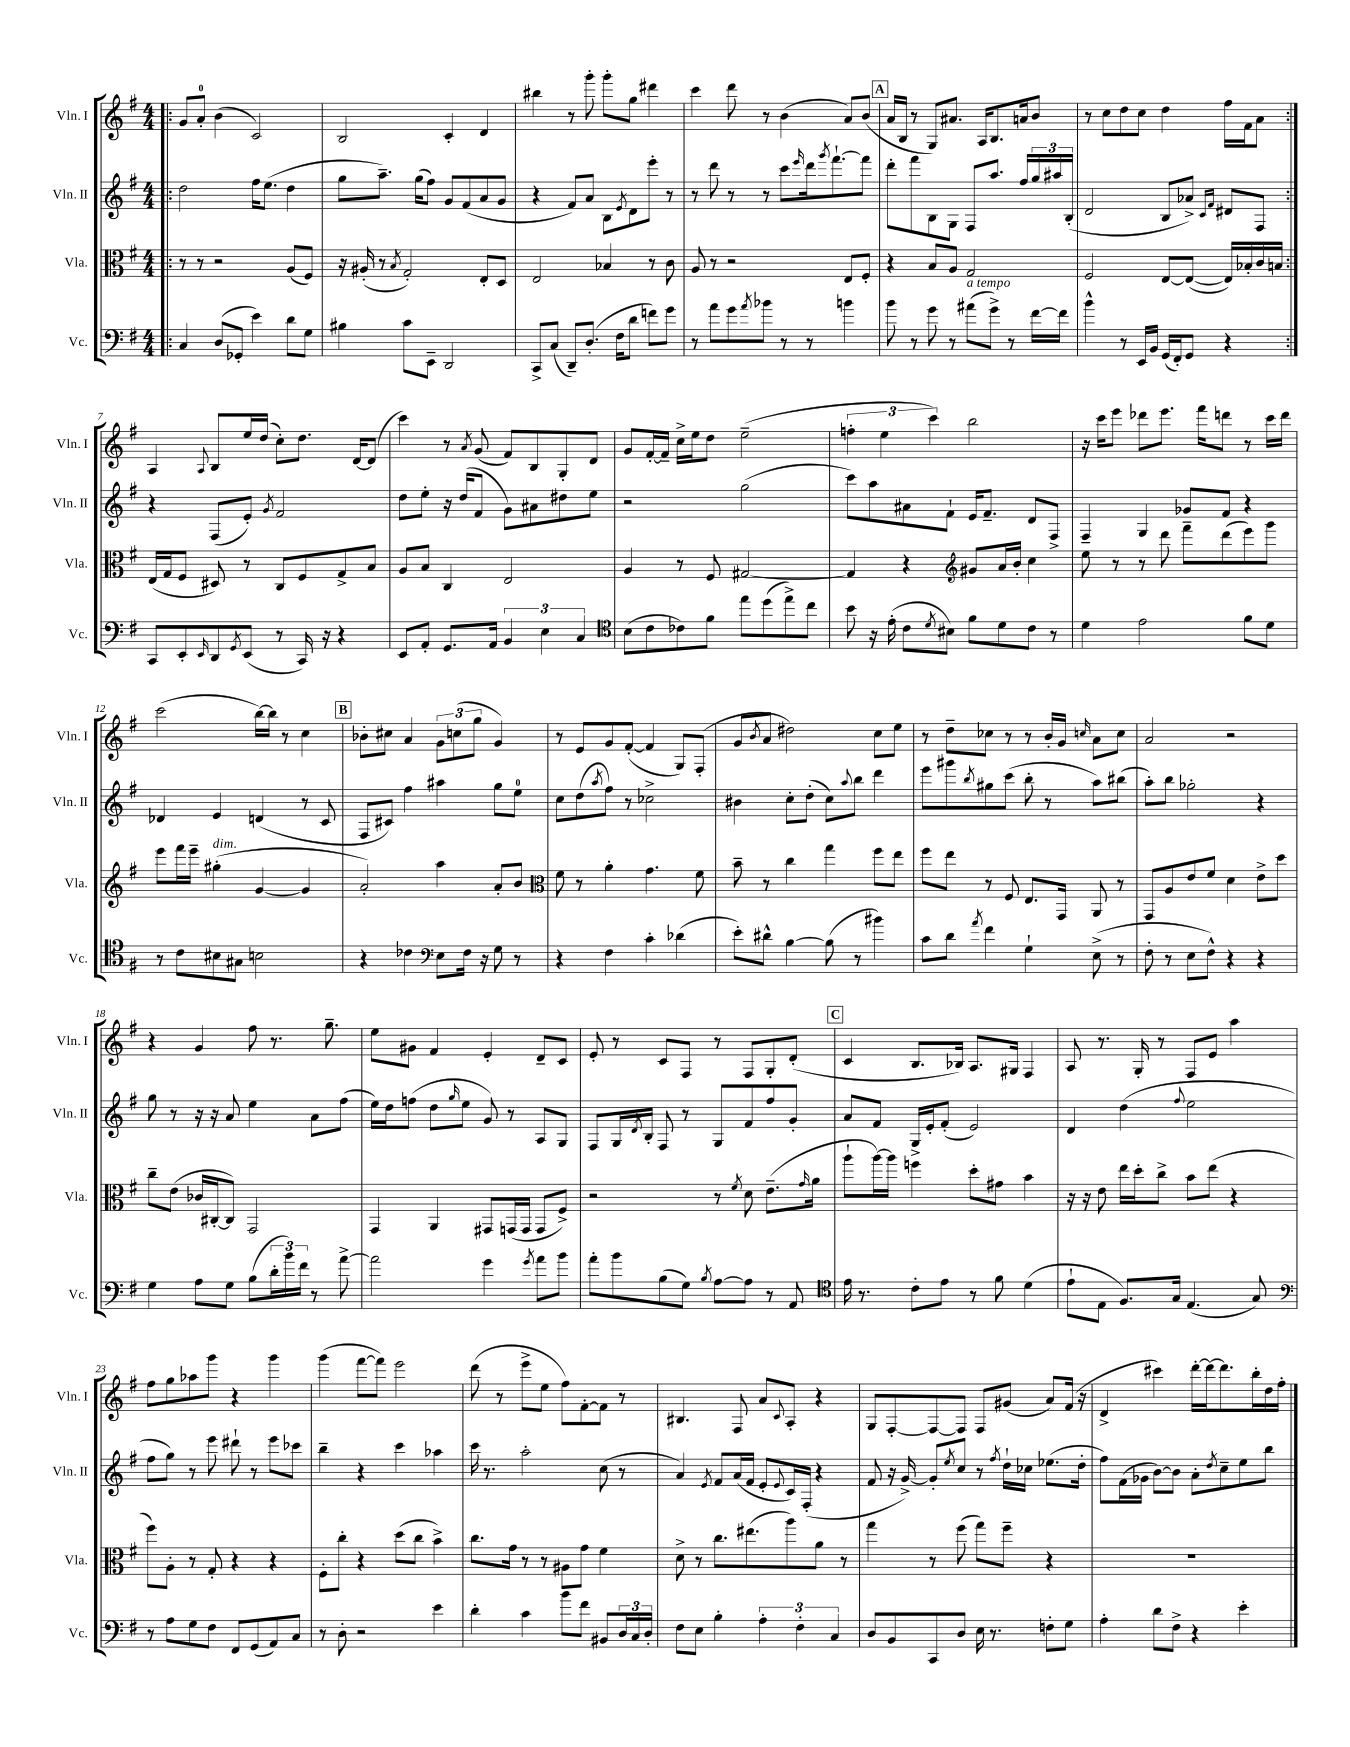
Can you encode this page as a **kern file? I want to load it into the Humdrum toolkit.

**kern	**kern	**kern	**kern
*staff4	*staff3	*staff2	*staff1
*clefF4	*clefC3	*clefG2	*clefG2
*k[f#]	*k[f#]	*k[f#]	*k[f#]
*M4/4	*M4/4	*M4/4	*M4/4
=!|:	=!|:	=!|:	=!|:
4C	8r	2dd	8g
.	8r	.	8a'
(8D	2r	.	(4b
8GG-'	.	.	.
4e)	.	16ff#	2c)
.	.	(8.ee	.
8d	(8A	4dd	.
8G	8F#)	.	.
=	=	=	=
4B#	16r	8gg	2B
.	(16A#'	.	.
.	8r	8.aa~)	.
.	8qB	.	.
8c	2G')	.	.
.	.	(16gg	.
8EE~	.	8ff#)	.
2DD	.	8g	4c'
.	.	(8f#	.
.	8E'	8a	4d
.	8D	8g	.
=	=	=	=
8CC^	2E	4r	4bb#
(8C	.	.	.
8DD~)	.	8f#)	8r
(8.D'	.	8a	8ggg'
.	4B-	8B	8ggg'
16F#	.	.	.
.	.	8qe	.
8d	.	8d	8gg
8f)	8r	8eee'	4ddd#
8g	8c	8r	.
=	=	=	=
8r	8A	8r	4ccc
8a	8r	8ddd	.
8g	2r	8r	8ddd
8qa	.	.	.
8b-	.	8r	8r
8r	.	8ccc	(4b
.	.	16qqeee	.
8r	.	16ddd	.
.	.	8qggg	.
.	.	[8.fff#`	.
4b	8E	.	8a)
.	8F#'	8fff#]	(8b
=	=	=	=
8b	4r	8ddd'	16a
.	.	.	16B
8r	.	8fff#	8r
8g	8B	8B	8G)
8r	8A	8G	8.a#
(8a#	2G	8F#	.
.	.	.	16A
8g^)	.	8.aa	8.B
8r	.	.	.
.	.	16ff#	16a
[16f#	.	24gg	8b
.	.	24aa#	.
16f#]	.	.	.
.	.	(24B'	.
=	=	=	=
4b^^	2F#	2d	8r
.	.	.	8cc
8r	.	.	8dd
16EE	.	.	8cc
16BB	.	.	.
(16GG	[8E	8B	4dd
16FF#')	.	.	.
8GG	(8E_	8a-^)	.
.	.	16qqc	.
.	.	16qqf#	.
4r	16E])	8d#	16ff#
.	16B-'	.	16f#
.	16c	8F#	8a
.	16B	.	.
=:|!	=:|!	=:|!	=:|!
8CC	(16E	4r	4A
.	16G	.	.
8EE'	8F#	.	.
16qqEE	.	.	8qqA
8DD	8D#)	(8F#	8B
8qGG	.	.	.
(8EE	8r	8e')	16ee
.	.	.	(16dd
.	.	8qg	.
8r	8C	2f#	8cc')
16CC)	8F#	.	8.dd
16r	.	.	.
4r	8G^	.	.
.	.	.	[16d
.	8B	.	(8d]
=	=	=	=
8EE	8A	8dd	4ccc)
8AA'	8B	8ee'	.
8.GG	4C	16r	8r
.	.	(16dd	.
.	.	.	8qa
.	.	8f#	(8g
16AA	.	.	.
6BB	2E	8g)	8f#)
.	.	8a#	8B
6E	.	.	.
.	.	8dd#	8G'
6C	.	.	.
.	.	8ee	8d
=	=	=	=
*clefC4	*	*	*
(8B	4A	2r	8g
8c	.	.	[16f#'
.	.	.	16f#~]
8c-)	8r	.	16cc^
.	.	.	16ee
8f#	8F#	.	8dd
8ee	[2G#	(2gg	(2ee~
(8dd	.	.	.
8ee^)	.	.	.
8cc	.	.	.
=	=	=	=
8b	4G#]	8ccc)	6ff'
16r	.	8aa	.
.	.	.	6ee
(16e'	.	.	.
8c	4r	8a#	.
.	.	.	6ccc)
8qd	.	.	.
8B#)	.	8f#`	.
*	*clefG2	*	*
8f#	8g#	16e	2bb
.	.	8.f#~	.
8d	16a	.	.
.	16b'	.	.
8c	4cc	8d	.
8r	.	8F#^	.
=	=	=	=
4d	8ee	4F#~	16r
.	.	.	16ccc
.	8r	.	8eee
2e	8r	4G	8ddd-
.	8ddd	.	8.eee
.	8fff#~	8g-	.
.	.	.	16fff#
.	(8ddd	8f#	8ddd
8f#	8eee)	4r	8r
8d	8ggg	.	16ccc
.	.	.	16ddd
=	=	=	=
8r	8eee	4d-	(2ccc
8c	16fff#	.	.
.	16eee~	.	.
8B#	(4gg#'	4e	.
8G#	.	.	.
2B	[4g	(4d	[16bb)
.	.	.	16bb]
.	.	.	8r
.	4g]	8r	4cc
.	.	8c	.
=	=	=	=
4r	2a')	8F#	8b-'
.	.	8c#)	8cc#
4c-	.	4ff#	4a
*clefF4	*	*	*
8E	4aa	4aa#	12g
.	.	.	(12cc
16F#	.	.	.
.	.	.	12gg
16r	.	.	.
8G	8a'	8gg	4g)
8r	8b	8ee	.
=	=	=	=
*	*clefC3	*	*
4r	8f#	8cc	8r
.	8r	(8dd	8e
.	.	8qaa	.
4F#	4a'	8ff#)	8g
.	.	8r	([8f#'
4c'	4.g	2cc-^	4f#]
(4d-	.	.	8G)
.	8f#	.	(8F#'
=	=	=	=
8e')	8b~	4b#	8g
.	.	.	8qb
8d#^^	8r	.	8a
[4B	4cc	8cc'	2dd#)
.	.	(8dd'	.
(8B]	4gg	8cc)	.
.	.	8qqaa	.
8r	.	8bb	.
4b#)	8ff#	4ddd	8cc
.	8ee	.	8ee
=	=	=	=
8c	8ff#	8eee	8r
8d	8ee	8ggg#	8dd~
8qa	.	8qbb	.
4f#	8r	8gg#	8cc-
.	8F#	(8ccc	8r
4G`	8.E	8bb'	8r
.	.	8r	16b'
.	16GG	.	16g
.	.	.	16qqcc
(8E^	8AA	8aa)	8a
8r	8r	(8bb#	8cc
=	=	=	=
8F#'	8GG	8aa')	2a
8r	8A	8bb	.
8E	8e	2gg-'	.
8F#^^)	8f#	.	.
4r	4d	.	2r
4r	8e^	4r	.
.	8dd	.	.
=	=	=	=
4G	8cc~	8gg	4r
.	(8e	8r	.
8A	16c-	16r	4g
.	[16C#'	16r	.
8G	8C#])	8a	.
(8B	2GG	4ee	8ff#
24d'	.	.	8.r
24b)	.	.	.
24f#	.	.	.
8r	.	8a	.
.	.	.	8.gg~
[8a^	.	(8ff#	.
=	=	=	=
2a]	4GG	16ee)	8ee
.	.	16dd	.
.	.	(8ff	8g#
.	4AA	8dd	4f#
.	.	16qqgg	.
.	.	8ee	.
4g	8GG#	8g)	4e'
.	(16GG	8r	.
.	16GG	.	.
8qg	.	.	.
8a	8GG	8A	8d~
8b	8F#^)	8G	8c
=	=	=	=
8a'	2r	8F#	8e'
8b	.	16G	8r
.	.	8qd	.
.	.	16B'	.
(8B	.	8F#	8c
8G)	.	8r	8F#
8qB	.	.	.
[8A	8r	8G	8r
.	8qf#	.	.
8A]	8d	8f#	8F#
8r	(8.e~	8ff#	8G'
8AA	.	8g'	(8d'
.	16qqg	.	.
.	16a	.	.
=	=	=	=
*clefC4	*	*	*
16e	8aa`	8a	4c
8.r	.	.	.
.	[16aa)	8f#	.
.	16aa]	.	.
8c'	4ff	16G^	8.B
.	.	16e'	.
8e	.	(8f#'	.
.	.	.	16B-)
8r	8dd'	2e)	8.A
8f#	8g#	.	.
.	.	.	16G#
(4d	4b	.	4F#
=	=	=	=
8e`	16r	4d	8A
.	16r	.	.
8E	8e	.	8.r
8.F#)	16ee	(4dd	.
.	16dd'	.	16G'
.	8cc^	.	8r
16G	.	.	.
.	.	8qqff#	.
(4.E	8b	2ee	8F#
.	(8ee	.	8e
.	4r	.	4aa
8G)	.	.	.
=	=	=	=
*clefF4	*	*	*
8r	8ff#)	8ff#	8ff#
8A	8A'	8gg)	8gg
8G	8r	8r	8aa-
8F#	8G'	8eee	8ggg
8FF#	4r	8ddd#`	4r
(8GG	.	8r	.
8AA)	4r	8eee	4ggg
8C	.	8ccc-	.
=	=	=	=
8r	8F#'	4bb~	(4ggg
8D'	8cc'	.	.
2r	4r	4r	[8fff#
.	.	.	8fff#])
.	(8dd	4ccc	2eee
.	8cc	.	.
4e	4b^)	4aa-	.
=	=	=	=
4d'	8.cc	16ccc	(8ddd
.	.	8.r	.
.	.	.	8r
.	16g	.	.
4c	8r	2aa'	8eee^
.	8r	.	8ee
8b	8A#	.	8ff#)
8f#	8g	.	[8f#'
8BB#	4f#	(8cc	8f#]
24D	.	8r	8r
24C	.	.	.
24D'	.	.	.
=	=	=	=
8F#	8d^	4a)	4.B#
8E	8r	.	.
.	.	8qe	.
4B'	8.cc	8f#	.
.	.	(16a	8F#
.	(8.ee#	16f#	.
6A'	.	8e'	8a
.	.	8qqe	8qqc
.	8aa)	16c)	8A'
6F#'	.	.	.
.	.	(16F#'	.
.	8a	4r	4r
6C	.	.	.
.	8r	.	.
=	=	=	=
8D	4gg	8f#	8G
8BB	.	16r	[8F#'
.	.	[16g^)	.
8CC	8r	8g']	8F#_
.	.	8qee	.
8D	(8ff#	8cc	8F#]
16E	8gg)	8r	8F#
8.r	.	.	.
.	.	8qff#	.
.	8ff#~	16dd`	(8g#
.	.	16cc-	.
8F'	4r	(8.ee-	8a)
8G	.	.	(16f#
.	.	16dd'	16r
=	=	=	=
4A'	1r	8ff#)	4d^
.	.	(16f#	.
.	.	16g-	.
8d	.	[8b)	4ccc#)
8F#^	.	8b]	.
4r	.	8a'	[16ddd'
.	.	.	16ddd_
.	.	8qdd	.
.	.	8cc~	8.ddd]
4e'	.	8ee	.
.	.	.	16bb'
.	.	8bb	16dd
.	.	.	16ff#'
==	==	==	==
*-	*-	*-	*-
